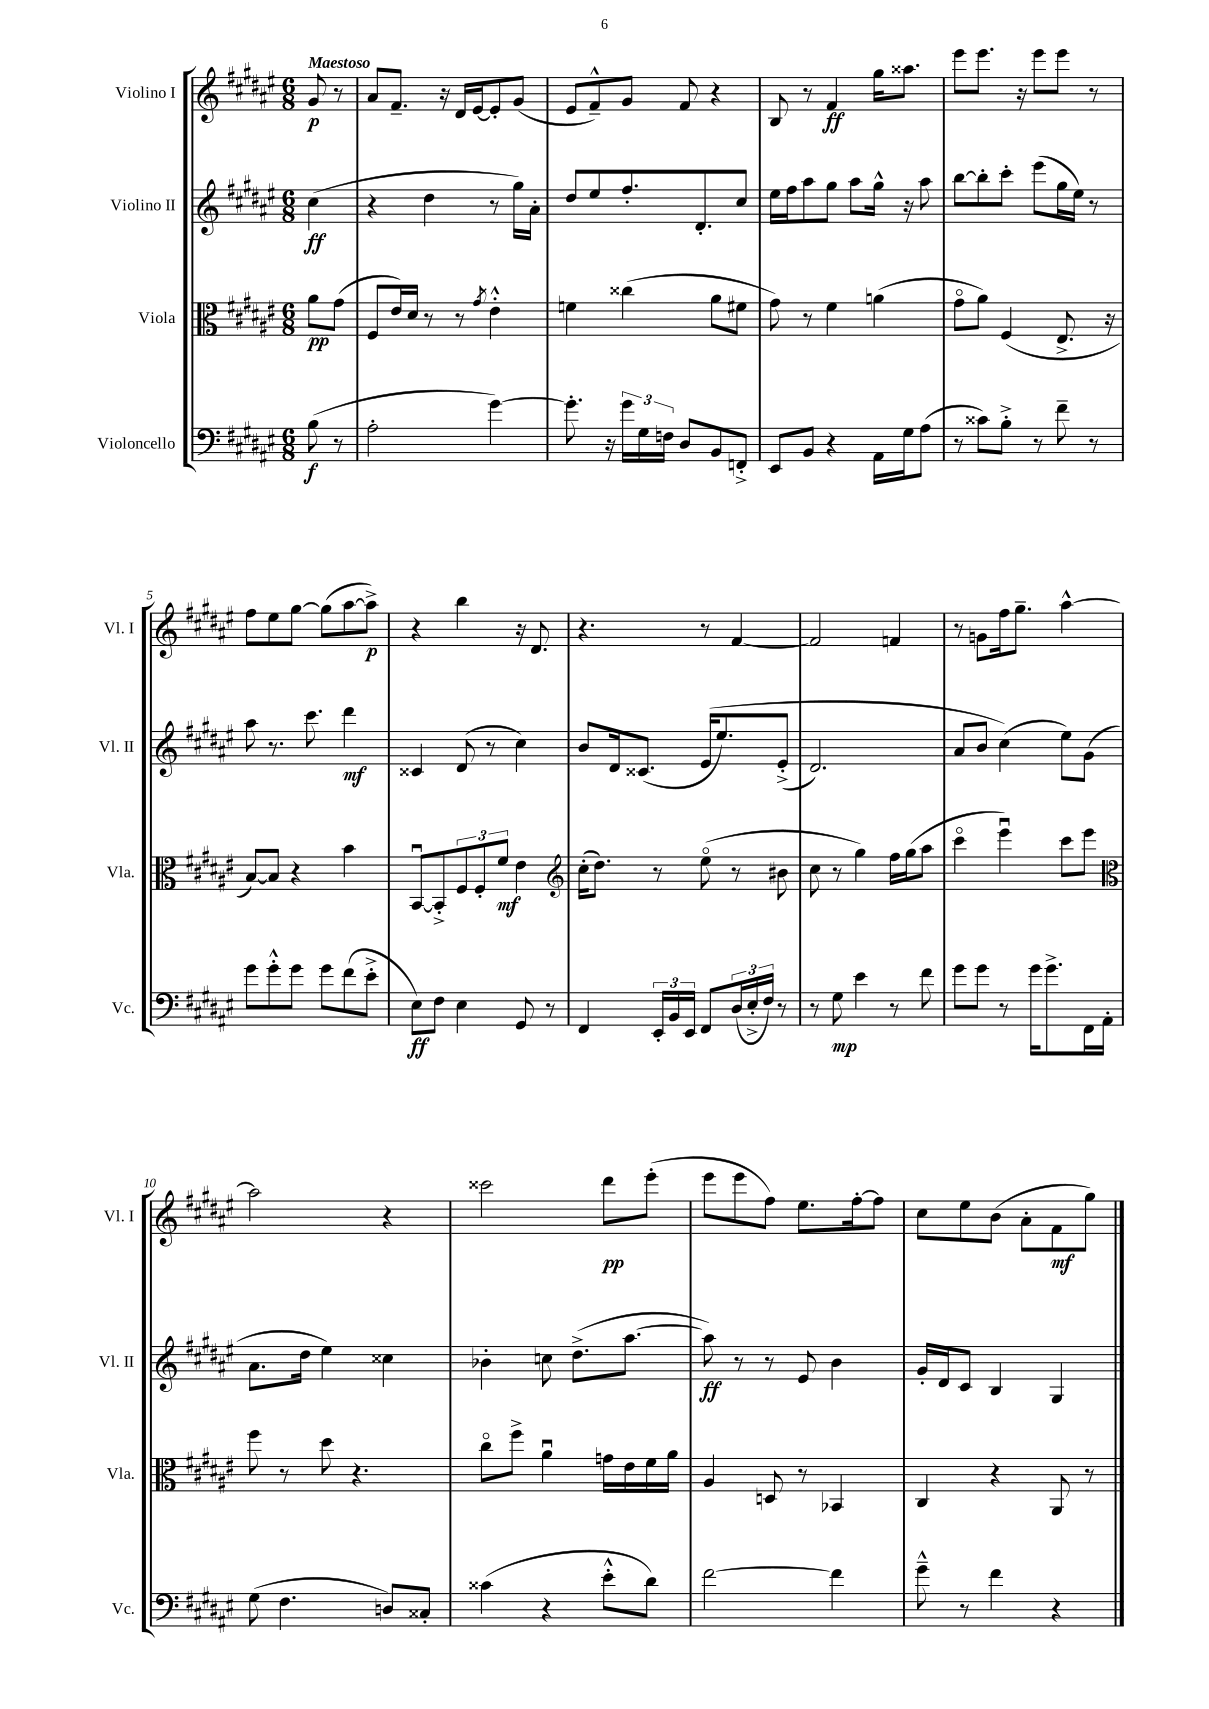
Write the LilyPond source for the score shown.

<<
\new StaffGroup <<
\new Staff = "s0" \with { instrumentName = "Violino I" shortInstrumentName = "Vl. I" } {
    \clef treble \key fis \major \numericTimeSignature \time 6/8 \partial 4 \tempo "Maestoso"
    gis'8\p r8 |
    ais'8 fis'8.-- r16 dis'16 eis'16~ eis'8-. gis'8( |
    eis'8 fis'8---^) gis'8 fis'8 r4 |
    b8 r8 fis'4\ff gis''16 aisis''8. |
    eis'''8 eis'''8. r16 eis'''8 eis'''8 r8 |
    fis''8 eis''8 gis''8~ gis''8( ais''8~ ais''8->\p) |
    r4 b''4 r16 dis'8. |
    r4. r8 fis'4~ |
    fis'2 f'4 |
    r8 g'8 fis''16 gis''8.-- ais''4~-^ |
    ais''2 r4 |
    cisis'''2 dis'''8\pp eis'''8-.( |
    eis'''8 eis'''8 fis''8) eis''8. fis''16~-. fis''8 |
    cis''8 eis''8 b'8( ais'8-. fis'8\mf gis''8) \bar "|." |
}
\new Staff = "s1" \with { instrumentName = "Violino II" shortInstrumentName = "Vl. II" } {
    \clef treble \key fis \major \numericTimeSignature \time 6/8 \partial 4
    cis''4\ff( |
    r4 dis''4 r8 gis''16) ais'16-. |
    dis''8 eis''8 fis''8.-. dis'8.-. cis''8 |
    eis''16 fis''16 ais''8 gis''8 ais''8 gis''16-^ r16 ais''8 |
    b''8~ b''8-. cis'''8-. eis'''8( gis''16 eis''16) r8 |
    ais''8 r8. cis'''8. dis'''4\mf |
    cisis'4 dis'8( r8 cis''4) |
    b'8 dis'16 cisis'8.( eis'16\( eis''8.) eis'8-.->( |
    dis'2.) |
    ais'8 b'8 cis''4(\) eis''8) gis'8( |
    ais'8. dis''16 eis''4) cisis''4 |
    bes'4-. c''8 dis''8.->( ais''8.~ |
    ais''8\ff) r8 r8 eis'8 b'4 |
    gis'16-. dis'16 cis'8 b4 gis4 \bar "|." |
}
\new Staff = "s2" \with { instrumentName = "Viola" shortInstrumentName = "Vla." } {
    \clef alto \key fis \major \numericTimeSignature \time 6/8 \partial 4
    ais'8\pp gis'8( |
    fis8 eis'16) dis'16 r8 r8 \acciaccatura { gis'8 } eis'4-.-^ |
    f'4 cisis''4( ais'8 fis'8 |
    gis'8) r8 fis'4 a'4( |
    gis'8\flageolet ais'8) fis4( eis8.-> r16 |
    b8~) b8 r4 b'4 |
    b,8~\downbow b,8-.-> \tuplet 3/2 { fis8 fis8-. fis'8\mf } eis'4 |
    \clef treble cis''16-.( dis''8.) r8 eis''8\flageolet( r8 bis'8 |
    cis''8 r8 gis''4) fis''16 gis''16( ais''8 |
    cis'''4\flageolet eis'''4\downbow) cis'''8 eis'''8 |
    \clef alto fis''8 r8 dis''8 r4. |
    cis''8\flageolet fis''8-> ais'4\downbow g'16 eis'16 fis'16 ais'16 |
    ais4 d8 r8 bes,4 |
    cis4 r4 ais,8 r8 \bar "|." |
}
\new Staff = "s3" \with { instrumentName = "Violoncello" shortInstrumentName = "Vc." } {
    \clef bass \key fis \major \numericTimeSignature \time 6/8 \partial 4
    b8\f( r8 |
    ais2-. gis'4~) |
    gis'8.-. r16 \tuplet 3/2 { gis'16 gis16 f16 } dis8 b,8 f,8-.-> |
    eis,8 b,8 r4 ais,16 gis16 ais8( |
    r8 cisis'8) b8-.-> r8 fis'8-- r8 |
    gis'8 gis'8-.-^ gis'8 gis'8 fis'8( eis'8-.-> |
    eis8\ff) fis8 eis4 gis,8 r8 |
    fis,4 \tuplet 3/2 { eis,16-. b,16 eis,16 } fis,8 \tuplet 3/2 { dis16( eis16-.-> fis16) } r8 |
    r8 gis8\mp eis'4 r8 fis'8 |
    gis'8 gis'8 r8 gis'16 gis'8.-> fis,16 ais,16-. |
    gis8( fis4. d8) cisis8-. |
    cisis'4( r4 eis'8-.-^ dis'8) |
    fis'2~ fis'4 |
    gis'8---^ r8 fis'4 r4 \bar "|." |
}
>>
>>
